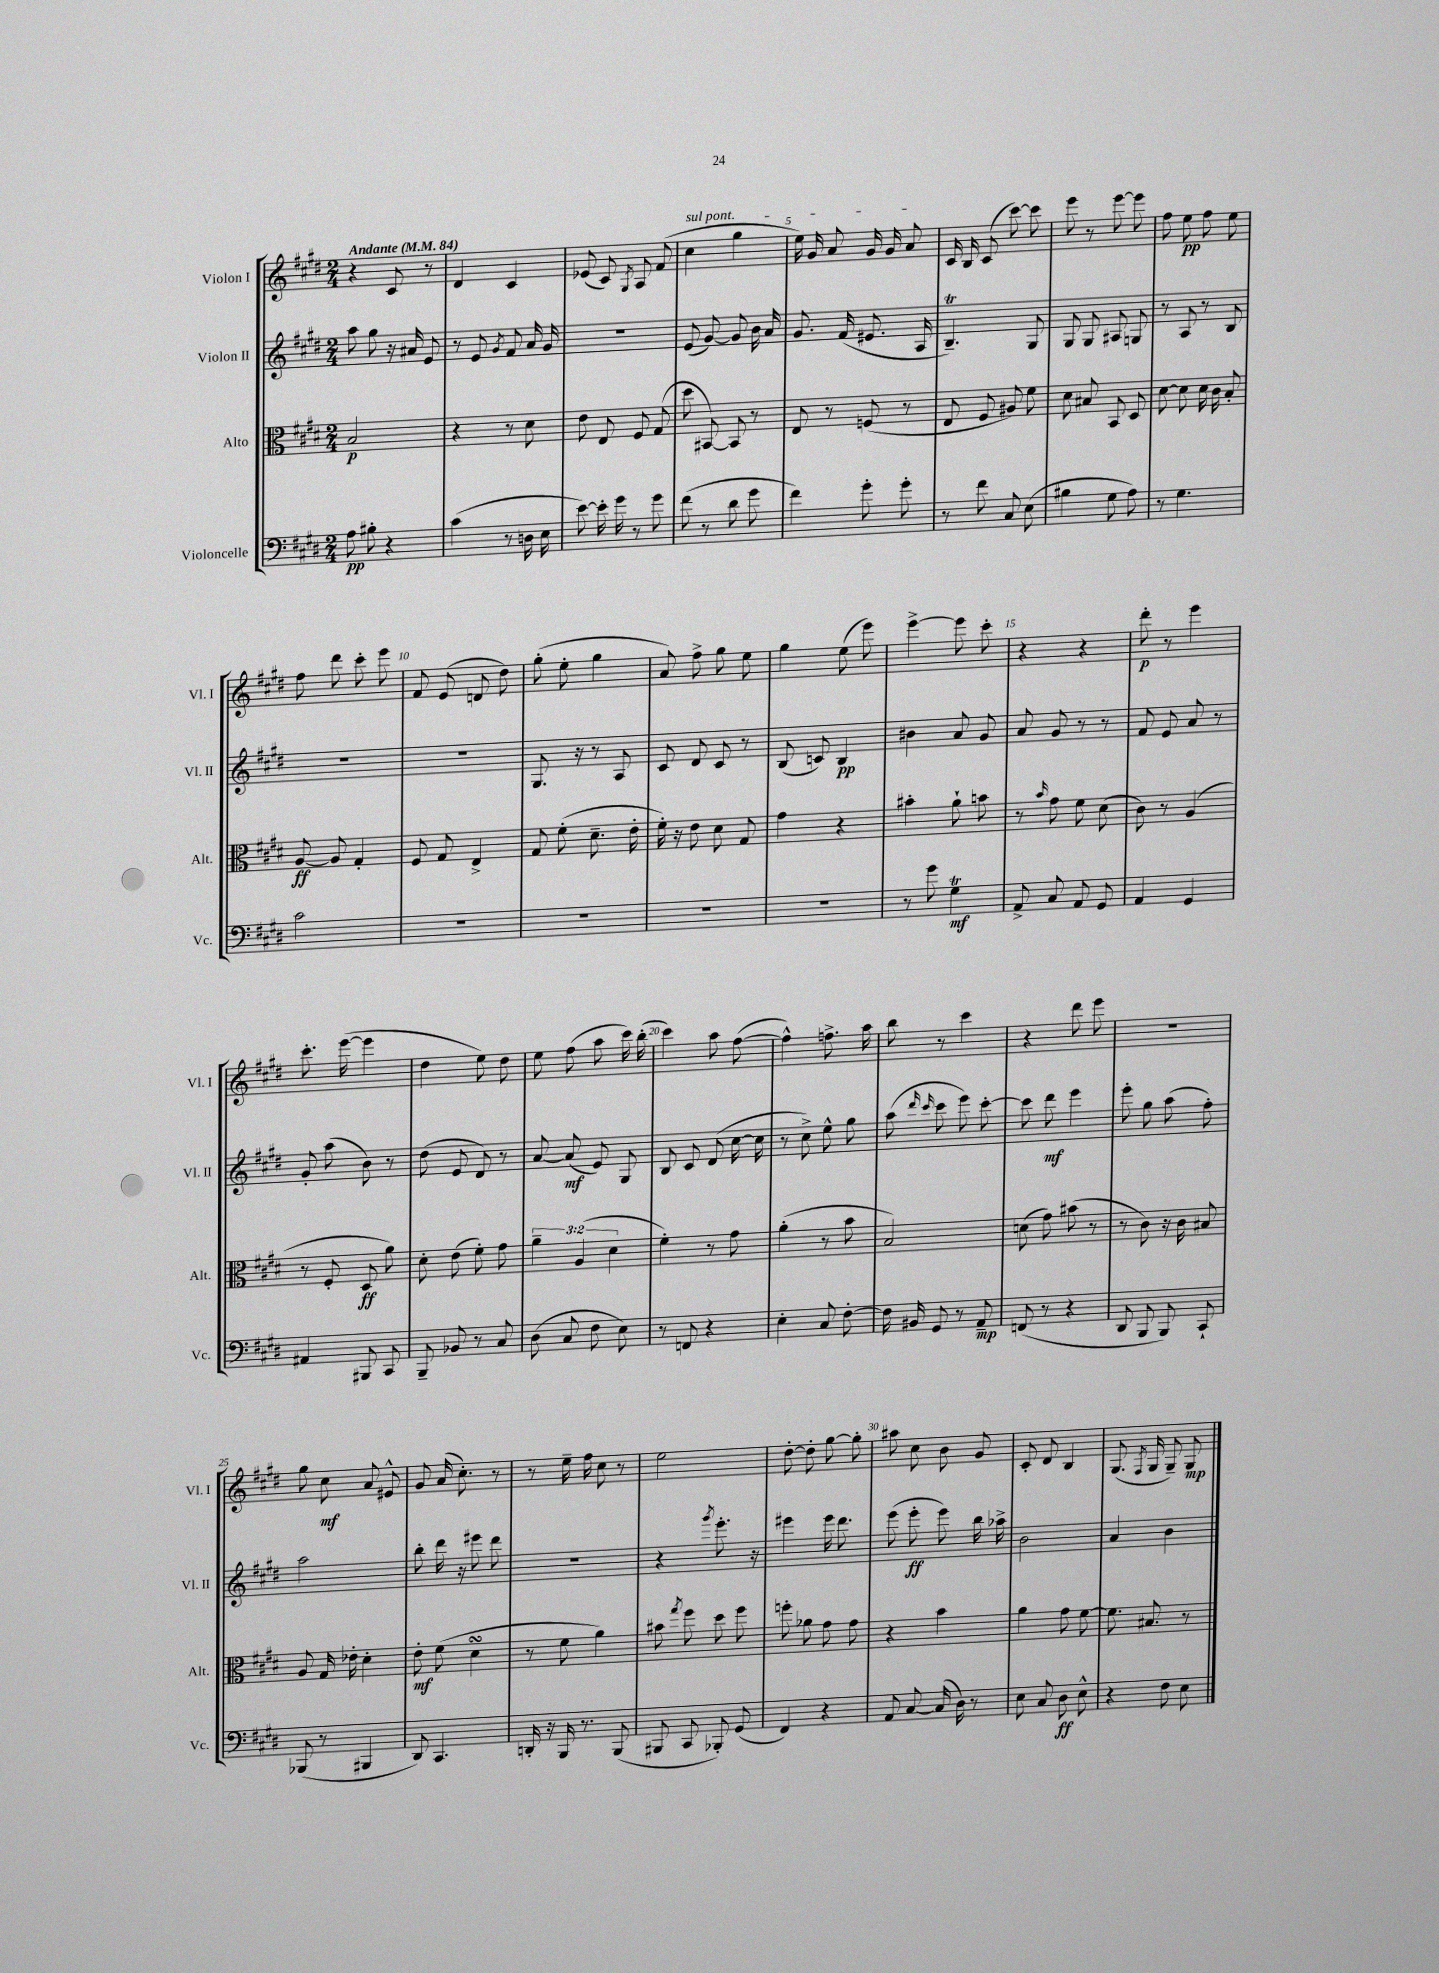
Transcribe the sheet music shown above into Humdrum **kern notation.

**kern	**kern	**kern	**kern
*staff4	*staff3	*staff2	*staff1
*clefF4	*clefC3	*clefG2	*clefG2
*k[f#c#g#d#]	*k[f#c#g#d#]	*k[f#c#g#d#]	*k[f#c#g#d#]
*M2/4	*M2/4	*M2/4	*M2/4
*MM84	*MM84	*MM84	*MM84
8A\	2B/	8aa\	4r
8B#'\	.	8gg#\	.
4r	.	16r	8c#/
.	.	16a#/	.
.	.	8e/	8r
=	=	=	=
(4c#\	4r	8r	4d#/
.	.	8e/	.
.	.	8qg#/	.
8r	8r	8f#/	4c#/
16D\	8d#\	16a/	.
16E\	.	16g#/	.
=	=	=	=
[8e\)	8e\	2r	(8e-/
16e'\]	8E/	.	8c#/)
16g#\	.	.	.
.	.	.	8qG#/
8r	8F#/	.	8A/
8g#\	(8G#/	.	(8f#/
=	=	=	=
(8f#\	8dd#\	(8e/	4cc#\
8r	[8BB#/)	[8g#/)	.
8d#\	8BB#/]	8g#/]	4gg#\
8g#\	8r	16b\	.
.	.	16a/	.
=	=	=	=
4f#\)	8E/	8.g#/	16ee\)
.	.	.	16g#/
.	8r	.	8a/
.	.	(16f#/	.
8g#'\	(8F/	8.e#/	16g#/
.	.	.	16g#/
8g#'\	8r	.	8a/
.	.	16A/	.
=	=	=	=
8r	8E/	4.B~/)	16c#/
.	.	.	16B/
8f#\	8F#/	.	(8c#/
8C#/	8A#/)	.	[8ccc#\)
(8E\	8f#\	8G#/	8ccc#\]
=	=	=	=
4B#\	8d#\	8G#/	8eee\
.	8B#/	8G#/	8r
8G#\	8BB/	8A#/	[8eee\
8A\)	8D#/	8G/	8eee\]
=	=	=	=
8r	[8d#\	8r	8ff#\
4.G#\	8d#\]	8A/	8ee\
.	16d#\	8r	8ff#\
.	16c#\	.	.
.	8B'/	8B/	8ee\
=	=	=	=
2c#\	[8A/	2r	8ff#\
.	8A/]	.	8ddd#\
.	4G#'/	.	8ccc#'\
.	.	.	8eee\
=	=	=	=
2r	8F#/	2r	8f#/
.	8G#/	.	(8e/
.	4E^/	.	8d/
.	.	.	8dd#\)
=	=	=	=
2r	8G#/	8.G#/	(8gg#'\
.	(8f#'\	.	8ee'\
.	.	16r	.
.	8.d#~\	8r	4gg#\
.	.	8A/	.
.	16e'\	.	.
=	=	=	=
2r	16f#'\)	8c#/	8a/)
.	16r	.	.
.	8e\	8d#/	8ff#^\
.	8d#\	8c#/	8gg#\
.	8G#/	8r	8ee\
=	=	=	=
2r	4g#\	(8B/	4gg#\
.	.	8c/)	.
.	4r	4B/	(8ee\
.	.	.	8eee\)
=	=	=	=
8r	4b#'\	4b#\	[4eee^\
8g#\	.	.	.
4G#\	8a`\	8a/	8eee\]
.	8b\	8g#/	8ccc#'\
=	=	=	=
8AA^/	8r	8a/	4r
.	16qqb/	.	.
8C#/	8g#\	8g#/	.
8AA/	8f#\	8r	4r
8GG#/	(8d#\	8r	.
=	=	=	=
4AA/	8c#\)	8f#/	8ddd#'\
.	8r	8e/	8r
4GG#/	(4A/	8a/	4eee\
.	.	8r	.
=	=	=	=
4AA#/	8r	8g#'/	8.ccc#'\
.	8F#'/	(8aa\	.
.	.	.	([16eee\
8BBB#/	8D#/	8b\)	4eee\]
8CC#/	8a\)	8r	.
=	=	=	=
8BBB~/	8d#'\	(8dd#\	4dd#\
8BB-/	(8e\	8e/	.
8r	8f#'\)	8d#/)	8ee\)
8C#/	8g#\	8r	8dd#\
=	=	=	=
(8D#\	6a~\	[8a/	8ee\
8C#/	.	(8a/]	(8ff#\
.	(6A/	.	.
8F#\	.	8e/)	8aa\
.	6d#\	.	.
8E\)	.	8G#/	16ccc#\)
.	.	.	(16bb'\
=	=	=	=
8r	4f#'\)	8B/	4ccc#\)
8FF/	.	8c#/	.
4r	8r	(8d#/	8aa\
.	8g#\	[16cc#\	([8ff#\
.	.	16cc#\]	.
=	=	=	=
4E'\	(4a'\	8r	4ff#^^\])
.	.	8cc#^\)	.
8C#/	8r	8ee^^\	8.ff^\
[8F#'\	8b\	8gg#\	.
.	.	.	16aa\
=	=	=	=
16F#\]	2B/)	(8aa\	8bb\
16BB#/	.	.	.
.	.	16qqddd#/	.
.	.	16qqccc#/	.
8GG#/	.	8ccc#\	8r
8r	.	8eee\)	4ccc#\
8AA~/	.	[8ccc#'\	.
=	=	=	=
(8FF/	(8d\	8ccc#\]	4r
8r	8g#\)	8ddd#\	.
4r	(8b#\	4eee\	8ddd#\
.	8r	.	8eee\
=	=	=	=
8DD#/	8r	8eee'\	2r
8BBB/	8c#\)	8gg#\	.
8BBB/)	16r	(8aa\	.
.	16c#\	.	.
8CC#`/	8B#/	8ff#'\)	.
=	=	=	=
(8BBB-/	8A/	2aa\	8gg#\
8r	16G#/	.	8cc#\
.	16e-'\	.	.
4BBB#/	4d#'\	.	8a/
.	.	.	8e#^^/
=	=	=	=
8DD#/)	8e'\	8bb'\	8g#/
4.CC#/	(8f#\	16ddd#\	(16a/
.	.	16r	8.cc#'\)
.	4d#\	8eee#\	.
.	.	8ddd#\	8r
=	=	=	=
16DD'/	8r	2r	8r
16r	.	.	.
16BBB/	8f#\	.	16ee~\
8.r	.	.	16ff#\
.	4a\)	.	8cc#\
(8BBB/	.	.	8r
=	=	=	=
8BBB#/	8b#\	4r	2ee\
.	8qgg#/	.	.
8CC#/	8ff#\	.	.
.	.	8qggg#/	.
8BBB-'/)	8dd#\	8.eee'\	.
(8GG#/	8ff#\	.	.
.	.	16r	.
=	=	=	=
4FF#/)	8ff'\	4eee#\	[8dd#'\
.	8a-\	.	8dd#'\]
4r	8g#\	16eee#\	[8gg#\
.	.	8.ddd#\	.
.	8g#\	.	8gg#'\]
=	=	=	=
8AA/	4r	(8eee\	8aa#\
[8C#/	.	8eee'\	8cc#\
(16C#/]	4b\	8eee\)	8b\
16D#\)	.	.	.
8r	.	16bb\	8g#/
.	.	16aa-^\	.
=	=	=	=
8E\	4a\	2b\	8c#'/
8C#/	.	.	8d#/
8D#\	8g#\	.	4B/
8E^^\	[8f#\	.	.
=	=	=	=
4r	8.f#\]	4a/	(8.G#/
.	.	.	8qF#/
.	8.B#/	.	16G#/
8F#\	.	4b\	8G#~/)
8E\	8r	.	8G#/
==	==	==	==
*-	*-	*-	*-
